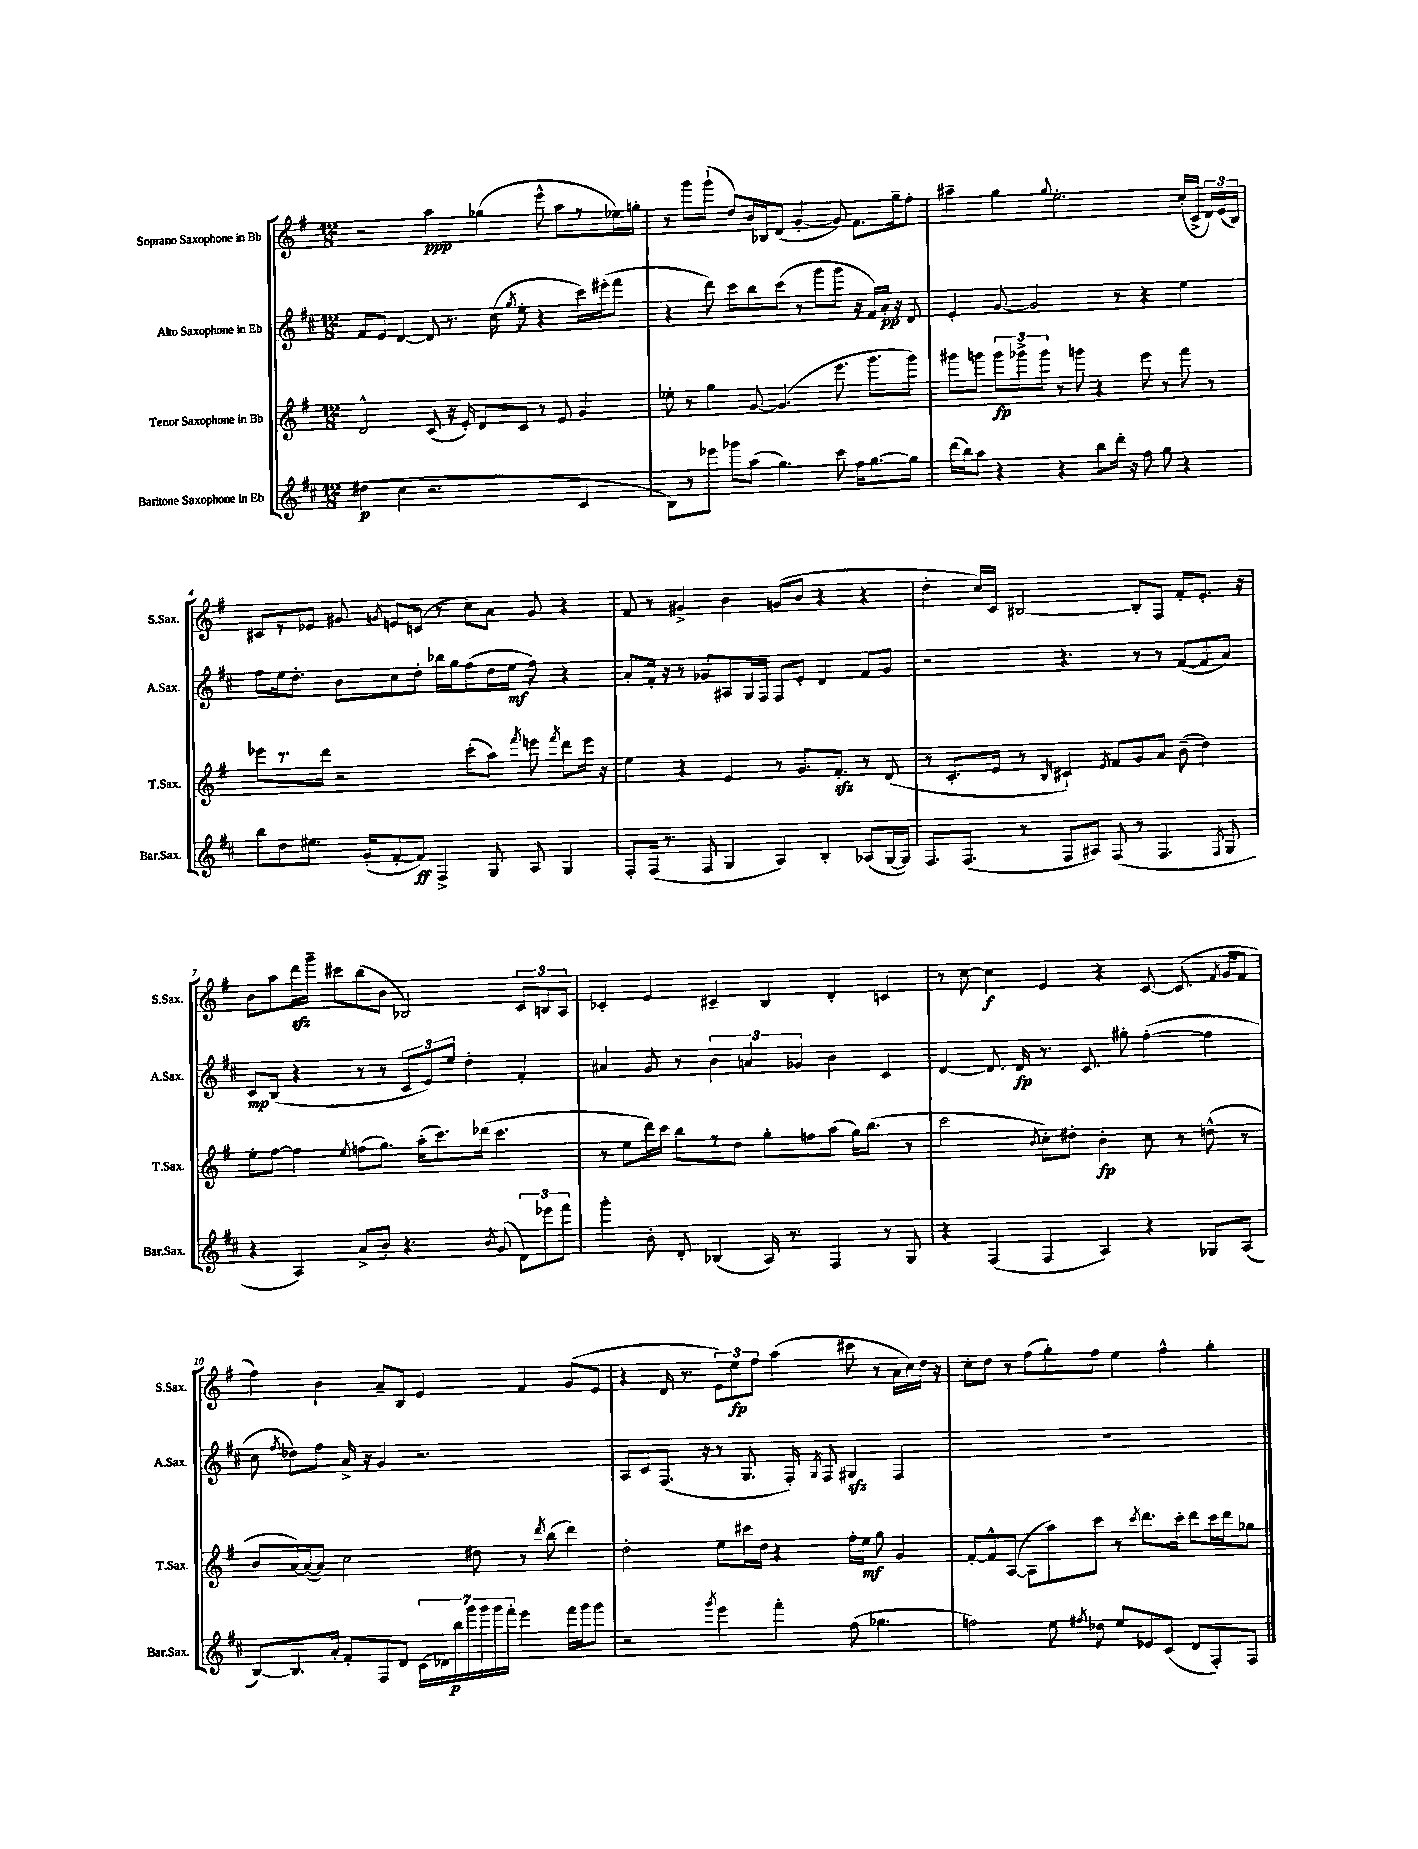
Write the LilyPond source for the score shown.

<<
\new StaffGroup <<
\new Staff = "s0" \with { instrumentName = "Soprano Saxophone in Bb" shortInstrumentName = "S.Sax." } {
    \clef treble \key g \major \numericTimeSignature \time 12/8
    \autoBeamOff r2 a''4\ppp ges''4( e'''8-^ a''8[ r8 ees''16) g''16]-. |
    r8 g'''8[ g'''8]-!( d''8[) b'16 bes16 d'8]( g'4~-. g'8) fis'8.[ g''16-- fis''8]-. |
    ais''4-- g''4 \appoggiatura { g''8 } e''2.-. c''16[-.( c'16]-> \tuplet 3/2 { d'16[) e'16( b16]) } |
    cis'8[ r8 ees'8] gis'8 \acciaccatura { g'8 } e'8[ c'8]( r8 c''8[) a'8] g'8 r4 |
    fis'8 r8 gis'4-> b'4 g'8[( b'8] r4 r4 |
    d''4-. c''16[) c'16] bis2~ bis8[-. fis8] fis'8[-. e'8.]-. r16 |
    b'8[ a''8 d'''16\sfz g'''16]-- cis'''8[ b''8( b'8] bes2) \tuplet 3/2 { c'8[ b8 a8] } |
    ces'4-. e'4 cis'4-- b4 d'4-. c'4 |
    r8 c''8~ c''4\f e'4 r4 c'8~ c'8.( \acciaccatura { fis'8 } g'16[ fis'8] |
    fis''4) b'4 a'8[-- b8] e'4 fis'4 g'8[( e'8] |
    r4 d'16 r8. \tuplet 3/2 { e'8[) e''8\fp fis''8] } a''4( cis'''8 r8 a'16[ c''16) d''16] r16 |
    c''8[-. d''8] r8 fis''8[( g''8-.) fis''8] e''4 fis''4-^ g''4-. \bar "|." |
}
\new Staff = "s1" \with { instrumentName = "Alto Saxophone in Eb" shortInstrumentName = "A.Sax." } {
    \clef treble \key d \major \numericTimeSignature \time 12/8
    \autoBeamOff fis'8[ e'8] d'4~ d'8 r8. cis''16( \acciaccatura { g''8 } e''8-. r4 cis'''16[) eis'''16-.( fis'''8] |
    r4 d'''8) cis'''8[ b''8 cis'''8]( r8 g'''8[ g'''8] r16 fis'16[) a'16]-.\pp r16 d'8 |
    e'4-. g'8~ g'2 r8 r4 e''4 |
    fis''8[ e''16 d''8.]-. b'8[ cis''8 d''8]-. bes''16[ g''16 fis''8( d''16 e''16]\mf fis''8) r4 |
    a'8[-. fis'16]-. r16 r8 ges'8[ ais8 g16 fis16] fis8[ e'8]-. d'4 fis'8[ ges'8] |
    r2 r4. r8 r8 fis'8[~( fis'8 a'8]) |
    cis'8[\mp b8]( r4 r8 r8 \tuplet 3/2 { cis'8[ e'8) e''8] } d''4-. fis'4-. |
    ais'4 g'8 r8 \tuplet 3/2 { b'4 a'4 ges'4 } b'4 cis'4 |
    d'4~ d'8. d'16\fp r8. cis'8. gis''8-. fis''4~-.( fis''4 |
    cis''8 \acciaccatura { fis''8 } des''8[) fis''8] a'16-> r16 g'4 r2. |
    a8[ cis'8 fis8.]( r16 r8 g8. fis16-.) \acciaccatura { g8 } fis8 gis4\sfz fis4 |
    R1. \bar "|." |
}
\new Staff = "s2" \with { instrumentName = "Tenor Saxophone in Bb" shortInstrumentName = "T.Sax." } {
    \clef treble \key g \major \numericTimeSignature \time 12/8
    \autoBeamOff d'2-^ c'8( r16 e'16-.) d'8[ c'8] r8 e'8 g'4 |
    ees''8-. r8 g''4 g'8~ g'4.( e'''8. g'''8.[ g'''8]) |
    gis'''8[ g'''8] \tuplet 3/2 { g'''8[\fp ges'''8-> ges'''8] } r8 g'''8 r4 e'''8 r8 fis'''8 r8 |
    ees'''8[ r8. d'''16] r2 c'''8[-.( a''8]) \acciaccatura { fis'''8 } e'''8 \acciaccatura { fis'''8 } d'''8[ e'''16] r16 |
    e''4 r4 e'4 r8 g'8.[ fis'8.]-.\sfz r8 d'8( |
    r8 c'8.[-. e'16] r8 \grace { b16 } cis'4-!) \acciaccatura { e'8 } fis'8[ g'8 a'8] b'8--( d''4) |
    e''8[-. fis''8]~ fis''4 \acciaccatura { e''8 } f''8[( g''8.]) a''16[-.( c'''8.) des'''16]( c'''4. |
    r8 e''8[ d'''16) c'''16] b''8[ r8 d''8] g''8[-. f''8 a''8]( g''16[) b''8.]( r8 |
    c'''2 \acciaccatura { b'8 } c''8[-.) dis''8]-. b'4-.\fp c''8 r8 d''8-^( r8 |
    b'8[ a'16~) a'16~( a'8]) c''2 dis''8 r8 \acciaccatura { d'''8 } b''8( d'''4) |
    d''2-. e''8[ cis'''16 d''16] r4 fis''16[-. e''16]\mf g''8 g'4 |
    fis'8[~-. fis'8-^ a8]~( a8[ a''8) c'''8] r8 \acciaccatura { c'''8 } d'''8.[ c'''16]-. d'''8[ c'''16 d'''16 ges''8] \bar "|." |
}
\new Staff = "s3" \with { instrumentName = "Baritone Saxophone in Eb" shortInstrumentName = "Bar.Sax." } {
    \clef treble \key d \major \numericTimeSignature \time 12/8
    \autoBeamOff dis''4\p( cis''4 r2. cis'4 |
    b8[) r8 ees'''8] ges'''8[ a''8]( g''4.) cis'''8 fis''16[ g''8.~ g''8] |
    d'''16[( b''16) a''8] r4 r4 b''8[ d'''16]-. r16 fis''8 g''8 r4 |
    b''8[ d''8 eis''8.] g'16[-.( fis'8~-. fis'8]\ff) fis4-> g8 a8 g4 |
    fis8[-. fis16]( r8. fis8 g4 a4) b4-. aes8[( g16~ g16]) |
    fis8.[ fis8.]( r8 fis8[ ais8]) fis8( r8 fis4. \acciaccatura { fis8 } g8 |
    r4 a4) a'8[-> b'8]-. r4. \acciaccatura { b'8 } g'8( \tuplet 3/2 { d'8[) ees'''8 fis'''8] } |
    g'''4-. b'8-. d'8-. bes4( a16) r8. fis4 r8 g8 |
    r4 fis4( fis4 a4) r4 ges8[ a8]( |
    b8[~) b8. a'16]-. fis'8[-. fis8 d'8] \tuplet 7/4 { cis'16[( des'16) b''16\p g'''16 g'''16 g'''16 fis'''16]-. } e'''4 fis'''16[ g'''16 g'''8] |
    r2 \acciaccatura { g'''8 } e'''4 fis'''4-. fis''8( ges''4. |
    f''2) e''8 \acciaccatura { fis''8 } des''8 e''8[ ees'8 cis'8]( d'8[ fis8-.) fis8] \bar "|." |
}
>>
>>
